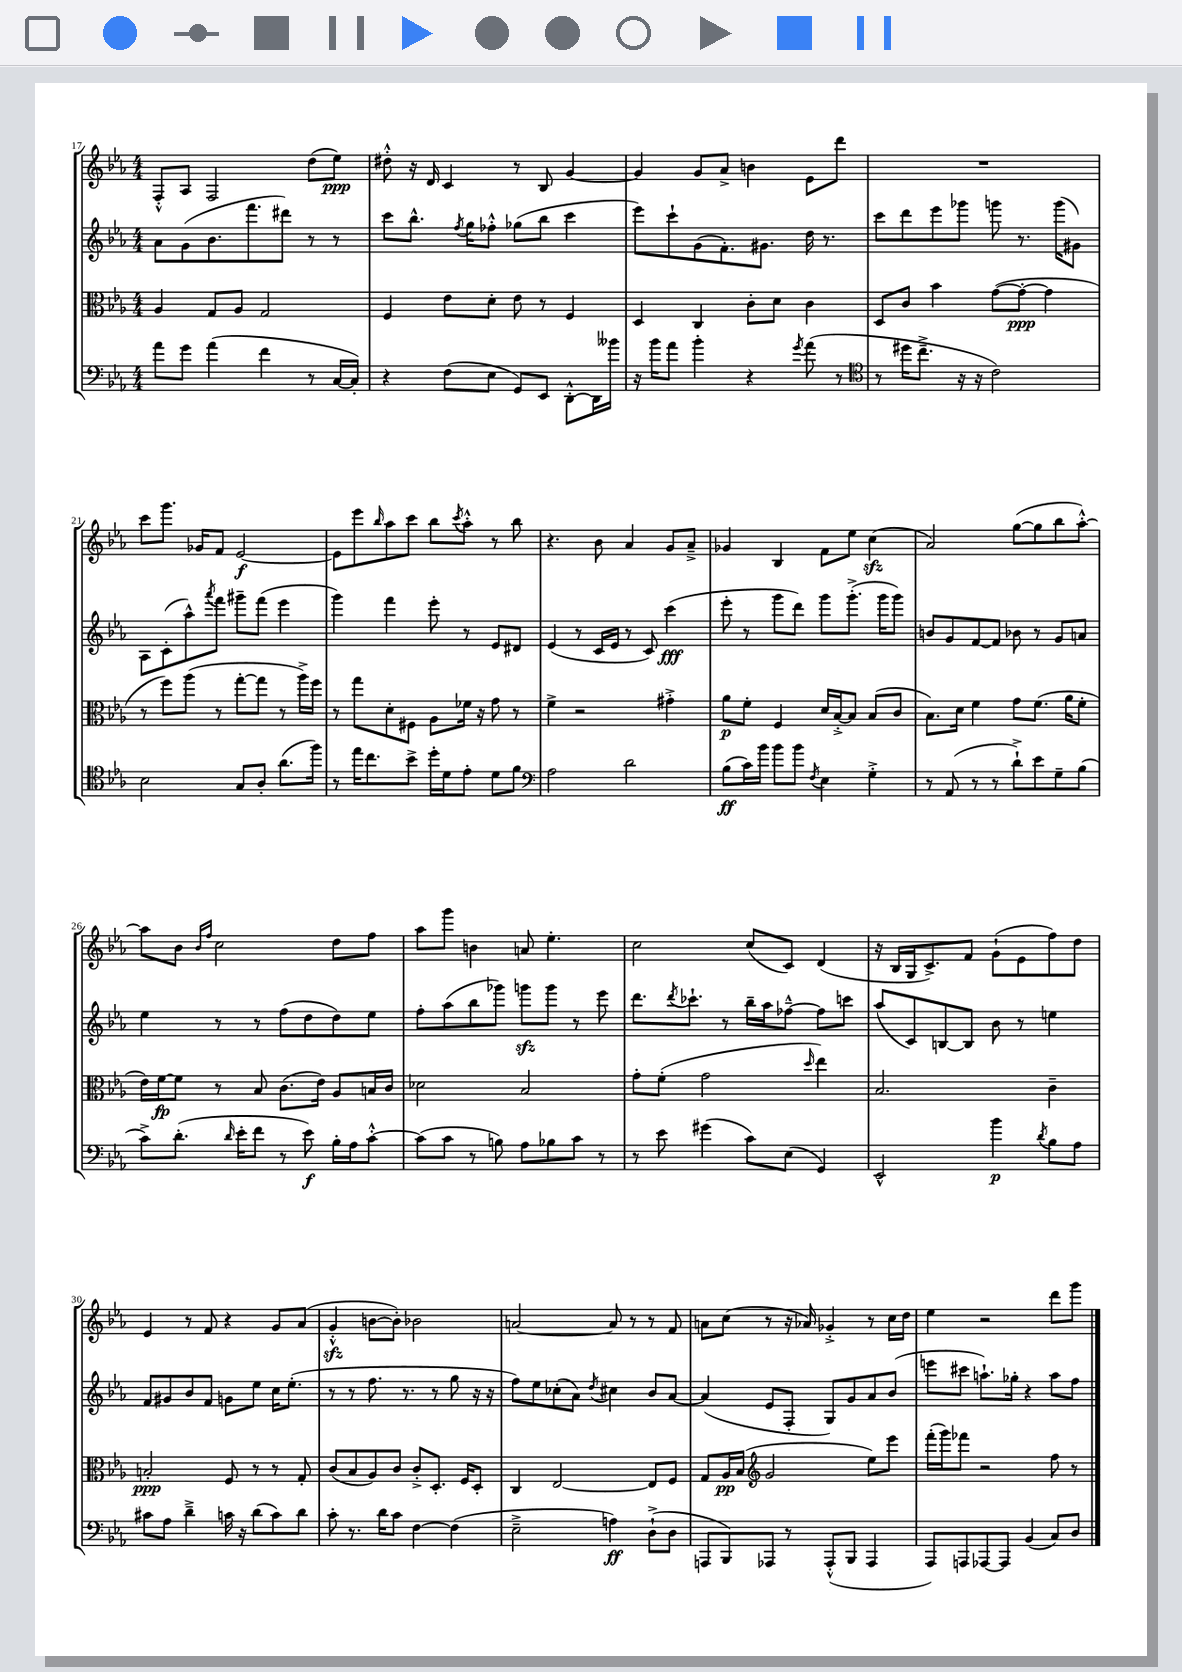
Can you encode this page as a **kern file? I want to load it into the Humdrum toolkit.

**kern	**kern	**kern	**kern
*staff4	*staff3	*staff2	*staff1
*clefF4	*clefC3	*clefG2	*clefG2
*k[b-e-a-]	*k[b-e-a-]	*k[b-e-a-]	*k[b-e-a-]
*M4/4	*M4/4	*M4/4	*M4/4
8a-	4A-	8a-	8F'^^
8g	.	(8g	8A-
(4a-	8G	8.b-	2F
.	8A-	.	.
.	.	8.fff	.
4f	2G	.	.
.	.	8ddd#)	.
8r	.	8r	(8dd
[16C	.	8r	8ee-)
16C'])	.	.	.
=	=	=	=
4r	4F	8ccc	8dd#'^^
.	.	8.bb-^^	16r
.	.	.	16d
(8F	8e-	.	4c
.	.	8qff	.
.	.	16gg	.
8E-	8d'	8ff-'^^	.
8GG)	8e-	(8gg-	8r
8EE-	8r	8bb-	8B-
[8DD'^^	4F	4ccc	[4g
16DD]	.	.	.
16b--	.	.	.
=	=	=	=
16r	4D	8eee-)	4g]
16b-	.	.	.
8a-	.	8ccc`	.
4b-'	4C	(8g	8g
.	.	8.f')	8a-^
4r	8c'	.	4b
.	.	8.g#	.
.	8d	.	.
8qg	.	.	.
(8a-	4c	16dd	8e-
.	.	8.r	.
8r	.	.	8ddd
=	=	=	=
*clefC4	*	*	*
8r	8D	8ccc	1r
16dd#	8c	8ddd	.
8.cc~^	.	.	.
.	4b-	8eee-	.
16r	.	8ggg-	.
16r	.	.	.
2c)	([8g	8ggg	.
.	8g'_	8.r	.
.	4g]	.	.
.	.	(16ggg	.
.	.	8g#)	.
=	=	=	=
2B-	8r	8A-	8ccc
.	8ff)	(8c'	8.ggg
.	(8aa-	8aa-^^)	.
.	.	.	16g-
.	.	8qaaa-	.
.	8r	8fff	8f
8G	[8gg'	8ggg#~	[2e-
8A-'	8gg]	(8fff	.
(8.a-	8r	4eee-	.
.	16aa-^)	.	.
16ff)	16ff	.	.
=	=	=	=
8r	8r	4ggg)	8e-]
16ee-	8gg	.	8eee-
8.cc	.	.	.
.	.	.	16qqbb-
.	8d'	4fff	8aa-
8b-^	8F#	.	8ccc
16dd'	8A-	8eee-'	8bb-
16d	.	.	.
.	.	.	8qccc
8e-'	16f-	8r	8aa-'^^
.	16r	.	.
8d	8g	8e-	8r
8f	8r	8d#	8bb-
=	=	=	=
*clefF4	*	*	*
2A-	4f^	(4e-	4.r
.	2r	8r	.
.	.	16c	8b-
.	.	16e-	.
2d	.	8r	4a-
.	.	8c)	.
.	4g#'^	(4ccc	8g
.	.	.	8a-~^
=	=	=	=
(8B-	8a-	8eee-'	4g-
16c)	8f'	8r	.
16b-	.	.	.
8b-	4F	8ggg	4B-
8b-	.	8ddd)	.
8qF	.	.	.
4E-	16d	8ggg	8f
.	[16B-'^	.	.
.	8B-]	(8.ggg'^	8ee-
4G'^	(8B-	.	(4cc
.	.	16ggg	.
.	8c	8ggg)	.
=	=	=	=
8r	8.B-)	8b	2a-)
(8AA-	.	8g	.
.	16d	.	.
8r	4f	[8f	.
8r	.	8f]	.
8d`^)	8g	8b-	([8gg
8e-	(8.f	8r	8gg]
8G~	.	8g	8bb-
.	16a-	.	.
(8B-	8f'	8a	[8aa-'^^)
=	=	=	=
8c^)	16e-)	4ee-	8aa-]
.	[16f	.	.
(8.d'	8f]	.	8b-
.	.	.	16qqb-
.	.	.	16qqff
.	8r	8r	2cc
16qqd	.	.	.
16e-'	.	.	.
8f	8B-	8r	.
8r	(8.c	(8ff	.
8e-)	.	8dd	.
.	16e-)	.	.
16B-'	8A-	8dd)	8dd
16A-	.	.	.
[8c'^^	16B	8ee-	8ff
.	16c	.	.
=	=	=	=
(8c]	2d-	8ff'	8aa-
8c	.	(8aa-	8ggg
8r	.	8bb-	4b
8B)	.	8ggg-)	.
8A-	2B-	8ggg	8a
8B-	.	8ggg	4.ee-'
8c	.	8r	.
8r	.	8eee-	.
=	=	=	=
8r	8g'	8.ddd	2cc
8e-	(8f'	.	.
.	.	8qddd	.
.	.	8.ccc-`	.
(4g#	2g	.	.
.	.	8r	.
8c)	.	16bb-~	(8cc
.	.	16aa-	.
(8E-	.	[8ff-~^^	8c)
.	16qqdd	.	.
4GG)	4ee-)	8ff-]	(4d
.	.	8ccc	.
=	=	=	=
2EE-^^	2.B-	(8aa-	16r
.	.	.	16B-
.	.	8c)	16G
.	.	.	8.c^)
.	.	[8B	.
.	.	8B]	8f
4b-	.	8b-	(8g`
.	.	8r	8e-
8qd	.	.	.
8B-	4c~	4ee	8ff)
8A-	.	.	8dd
=	=	=	=
8c#	2B'	8f	4e-
8A-	.	8g#	.
4d~^	.	8b-	8r
.	.	8f	8f
16c	8F	8g	4r
16r	.	.	.
(8d	8r	8ee-	.
8c)	8r	16cc	8g
.	.	(8.ee-'	.
8d	8G'	.	(8a-
=	=	=	=
8c'	(8c	8r	4g'^^
8.r	8B-	8r	.
.	8A-)	8.ff	[8b
16d	.	.	.
8c	8c	.	8b'])
.	.	8.r	.
[4F	8c'^	.	2b-
.	8.D'	8r	.
(4F]	.	8gg	.
.	16F	.	.
.	8D'	16r	.
.	.	16r	.
=	=	=	=
2E-~^	4C	8ff)	[2a
.	.	8ee-	.
.	[2E-	(8cc-'	.
.	.	8a-)	.
.	.	8qdd	.
4A)	.	4cc#	8a]
.	.	.	8r
(8D`^	8E-]	8b-	8r
8D	8F	[8a-	8f
=	=	=	=
8AAA	8G	(4a-]	8a
8BBB-)	16A-	.	(8cc
.	(16B-	.	.
*	*clefG2	*	*
8AAA-	2g	8e-	8r
8r	.	8F'	16r
.	.	.	16a-)
(8AAA-'^^	.	8G)	4g-'^
8BBB-	.	8g	.
4AAA-	8ee-)	8a-	8r
.	8eee-	(8b-	16cc
.	.	.	16dd
=	=	=	=
8AAA-)	(16fff'	8eee	4ee-
.	16ggg)	.	.
8AAA	8fff-	8ccc#	.
[8AAA-	2r	8.aa`)	2r
8AAA-]	.	.	.
.	.	16gg-'	.
(4BB-	.	4r	.
8C)	8ff	8aa	8ddd
8D	8r	8ff	8ggg
==	==	==	==
*-	*-	*-	*-
